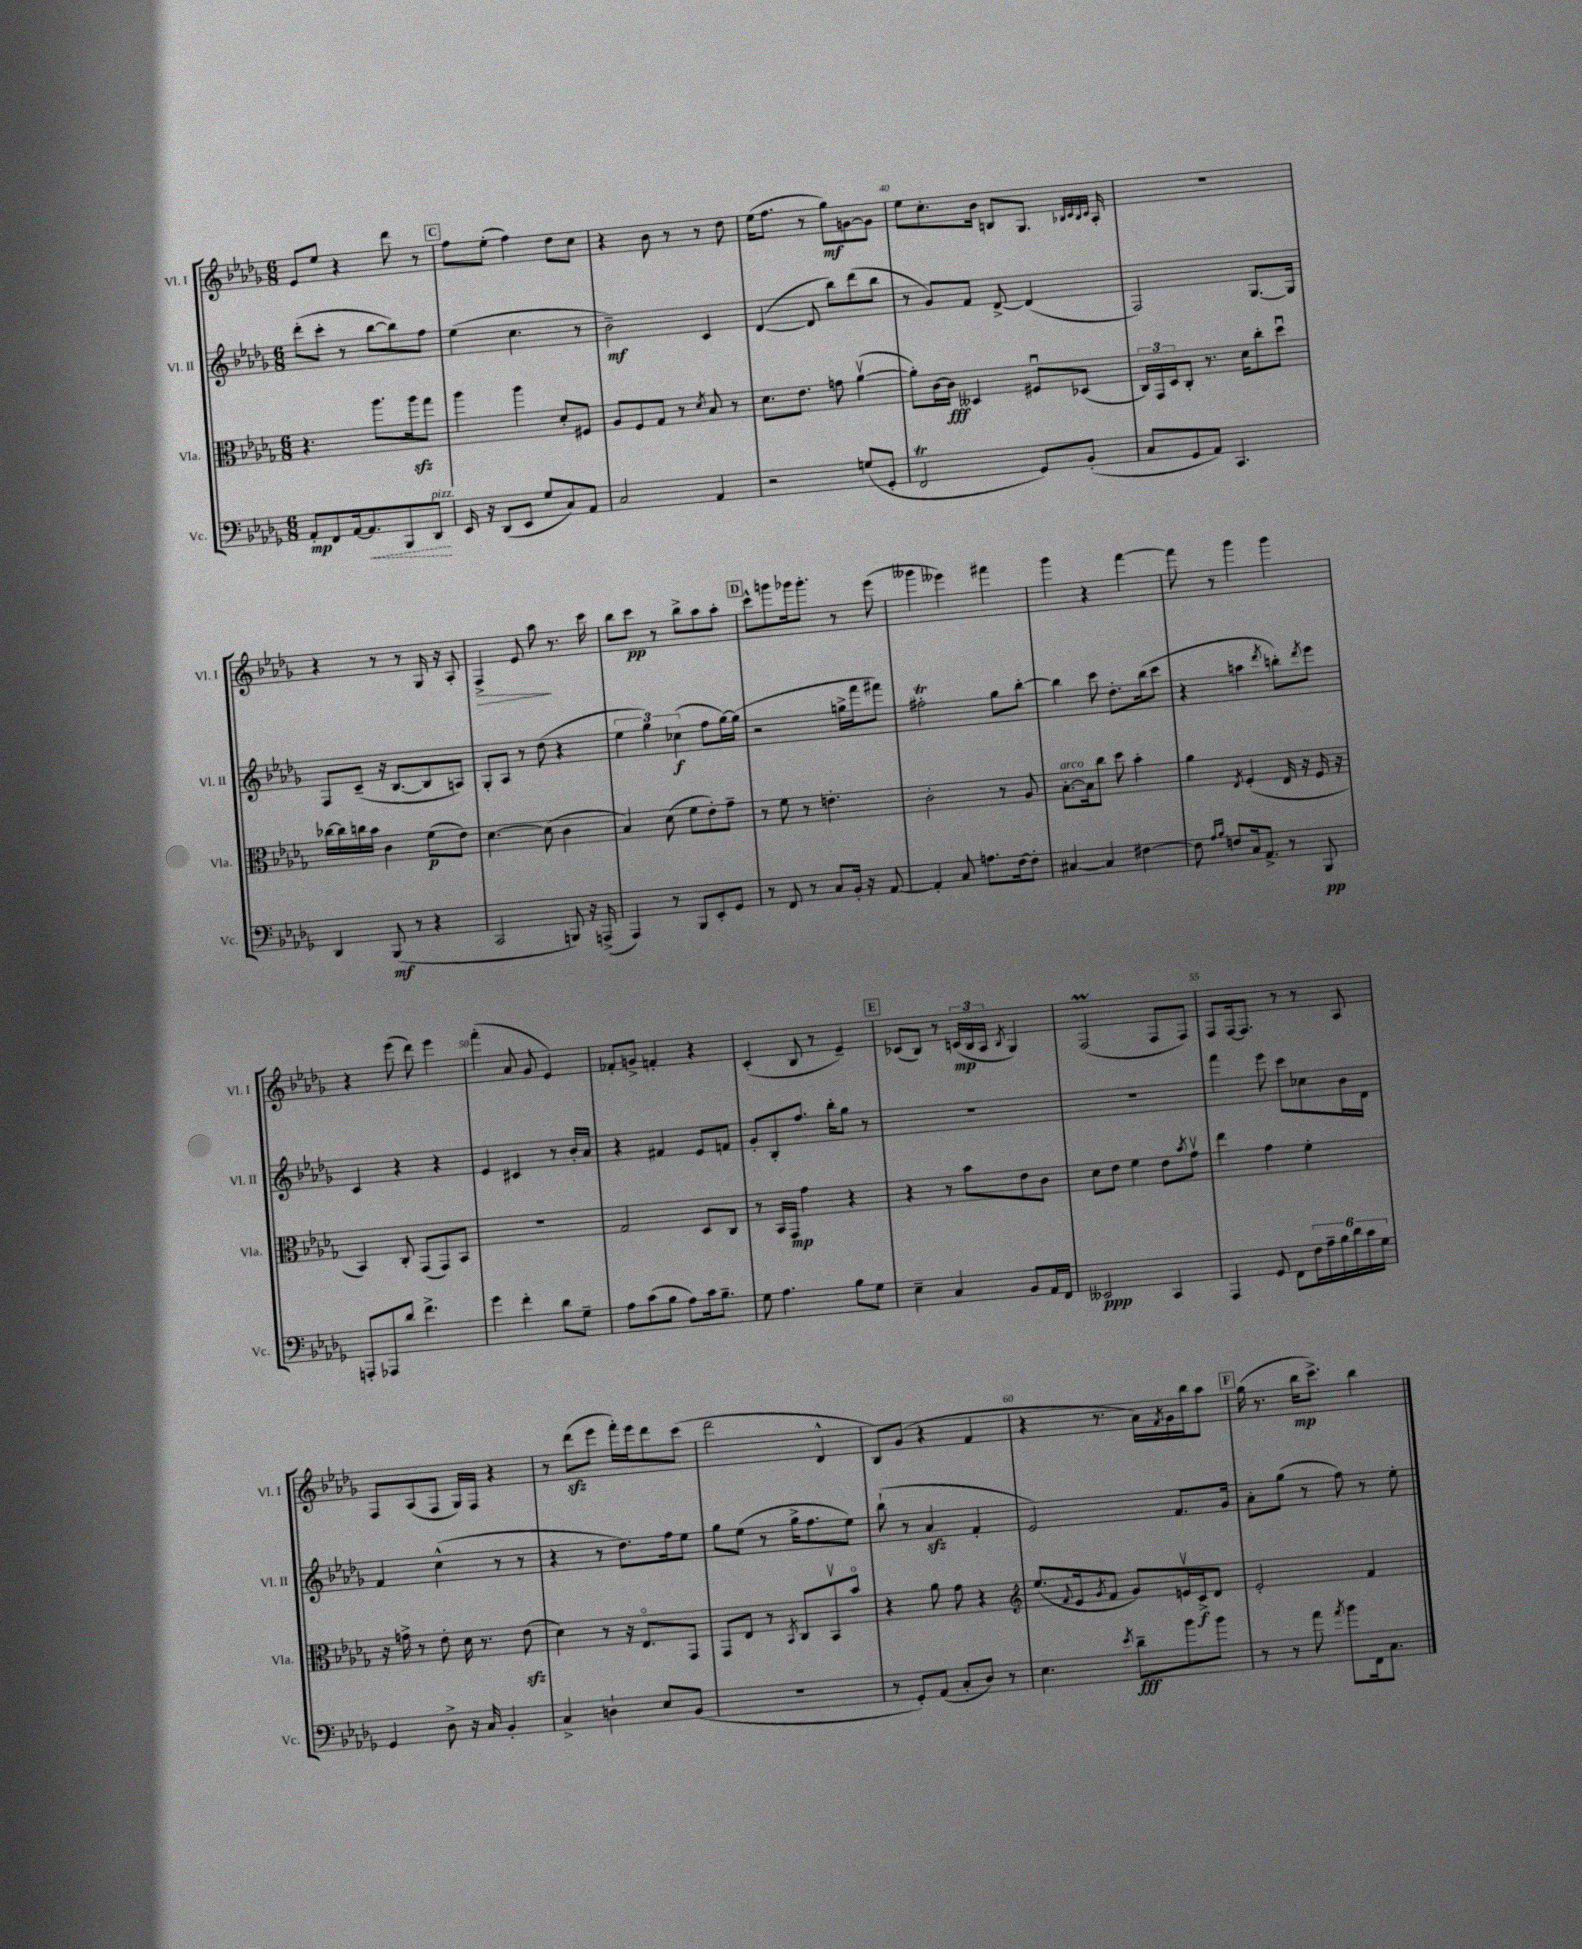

**kern	**dynam	**kern	**dynam	**kern	**dynam	**kern	**dynam
*part4	*part4	*part3	*part3	*part2	*part2	*part1	*part1
*staff4	*staff4	*staff3	*staff3	*staff2	*staff2	*staff1	*staff1
*I"Vc.	*	*I"Vla.	*	*I"Vl. II	*	*I"Vl. I	*
*I'Vc.	*	*I'Vla.	*	*I'Vl. II	*	*I'Vl. I	*
*clefF4	*	*clefC3	*	*clefG2	*	*clefG2	*
*k[b-e-a-d-g-]	*	*k[b-e-a-d-g-]	*	*k[b-e-a-d-g-]	*	*k[b-e-a-d-g-]	*
*M6/8	*	*M6/8	*	*M6/8	*	*M6/8	*
=36	=36	=36	=36	=36	=36	=36	=36
8AA-'/L	mp	4.r	.	(8ddd-'\L	.	8e-/L	.
8FF/	.	.	.	8ccc'\J	.	8ee-/J	.
[16AA-/k	.	.	.	8r	.	4r	.
!	!LO:HP:b	!	!	!	!	!	!
8.AA-/]	<	.	.	.	.	.	.
.	.	8.aa-\L	.	[8bb-\L	.	.	.
8BBB-/	.	.	.	8bb-\])	.	8ddd-\	.
.	.	16aa-zz\k	.	.	.	.	.
!LO:TX:a:i:t=pizz.	!	!	!	!	!	!	!
8DD-/J	.	8gg-\J	.	8ff\J	.	8r	.
.	[	.	.	.	.	.	.
!!LO:REH:place=s1:t=C
=37	=37	=37	=37	=37	=37	=37	=37
16EE-/	.	4aa-\	.	(4ee-\	.	8ff\L	.
16r	.	.	.	.	.	.	.
(8DD-/L	.	.	.	.	.	(8ee-'\J	.
8EE-/J	.	4aa-\	.	4.cc\	.	4ff\)	.
8G-/L	.	.	.	.	.	.	.
8C/)	.	8d-'/L	.	.	.	8dd-\L	.
8AA-/J	.	8F#X/J	.	8r	.	8cc\J	.
=38	=38	=38	=38	=38	=38	=38	=38
2C/	.	8A-/L	.	2b-~\)	mf	4r	.
.	.	8F/	.	.	.	.	.
.	.	8G-/J	.	.	.	8b-\	.
.	.	8r	.	.	.	8r	.
.	.	8qd-/	.	.	.	.	.
4AA-/	.	8B-/	.	4c/	.	8r	.
.	.	8r	.	.	.	8dd-\	.
=39	=39	=39	=39	=39	=39	=39	=39
2r	.	8.d-\L	.	([4d-/	.	(16ee-\KL	.
.	.	.	.	.	.	8.ff\J	.
.	.	8.e-\J	.	.	.	.	.
.	.	.	.	8d-/]	.	8r	.
.	.	8gn\	.	8bb-\L)	.	8gg-\L)	mf
(8Gn/L	.	([4a-v\	.	(8ddd-\	.	[8gn\	.
8GG-'/J	.	.	.	8bb-\J	.	8g\J]	.
=40	=40	=40	=40	=40	=40	=40	=40
2FFt/	.	8a-'\L])	.	8r	.	8ee-\L	.
.	.	[16c\L	.	8g-/L)	.	8.cc'\	.
.	.	16c\JJ]	fff	.	.	.	.
.	.	4D--X/	.	8f/J	.	.	.
.	.	.	.	.	.	16b-\Jk	.
.	.	.	.	[8d-^/	.	8Bn/L	.
8GG-/L)	.	8F#Xu/L	.	(4d-/]	.	8.G-/J	.
(8BB-'/J	.	(8D-X/J	.	.	.	.	.
.	.	.	.	.	.	32qqB-X/LLL	.
.	.	.	.	.	.	32qqc/	.
.	.	.	.	.	.	32qqB-/	.
.	.	.	.	.	.	32qqc/JJJ	.
.	.	.	.	.	.	16A-'/	.
=41	=41	=41	=41	=41	=41	=41	=41
8C/L	.	24C/LL)	.	2F/)	.	2.r	.
.	.	24GG-/	.	.	.	.	.
.	.	24D-/J	.	.	.	.	.
8GG-/	.	8C'/J	.	.	.	.	.
8AA-/J)	.	8.r	.	.	.	.	.
4.CC/	.	.	.	.	.	.	.
.	.	16d-\KL	.	.	.	.	.
.	.	8cc'\	.	[8.G-/L	.	.	.
.	.	8dd-u\J	.	.	.	.	.
.	.	.	.	16G-/Jk]	.	.	.
!!LO:LB:g=z
=42	=42	=42	=42	=42	=42	=42	=42
4DD-/	.	[16cc-X\LL	.	8F/L	.	4r	.
.	.	16cc-\]	.	.	.	.	.
.	.	16ccn\	.	(8c~/J	.	.	.
.	.	16b-\JJ	.	.	.	.	.
(8BBB-/	mf	4c\	.	16r	.	8r	.
.	.	.	.	[8.B-/L	.	.	.
8r	.	.	.	.	.	8r	.
4r	.	(8f\L	p	8B-/]	.	16G-/	.
.	.	.	.	.	.	16r	.
.	.	8e-\J)	.	8An/J)	.	8A-'/	.
=43	=43	=43	=43	=43	=43	=43	=43
!	!	!	!	!	!	!	!LO:HP:b
2CC/	.	[4.d-\	.	8G-'/L	.	4F^/	>
.	.	.	.	8A-/J	.	.	.
.	.	.	.	8r	.	8e-/	.
.	.	(8d-\]	.	(8dd-\	.	8aa-\	.
8BBBn/)	.	4c\	.	4r	.	8.r	]
16r	.	.	.	.	.	.	.
(16AAAn^/	.	.	.	.	.	16ccc\	.
=44	=44	=44	=44	=44	=44	=44	=44
4AAA-/)	.	4B-/)	.	6ee-\	.	8bb-\L	.
.	.	.	.	.	.	8ccc\J	pp
.	.	.	.	6gg-\)	.	.	.
8r	.	(8d-\	.	.	.	8r	.
.	.	.	.	(6cc-X\	f	.	.
8BBB-/L	.	8f\L	.	.	.	8bb-^\L	.
8EE-'/	.	8e-'\)	.	8ff\L	.	8aa-\	.
8GG-/J	.	8g-~\J	.	[16gg-\L)	.	8aa-'\J	.
.	.	.	.	(16gg-\JJ]	.	.	.
!!LO:REH:place=s1:t=D
=45	=45	=45	=45	=45	=45	=45	=45
8r	.	8r	.	2r	.	8ccc^^\L	.
8FF/	.	8f\	.	.	.	8gggn\	.
8r	.	8r	.	.	.	16ggg-X\k	.
.	.	.	.	.	.	8.ggg-'\J	.
8C/L	.	4.en'\	.	.	.	.	.
16BB-'/Jk	.	.	.	16ggn^\LL	.	8r	.
16r	.	.	.	16fff\J	.	.	.
[8AA-/	.	.	.	8fff#X\J)	.	(8eee-\	.
=46	=46	=46	=46	=46	=46	=46	=46
4AA-'/]	.	2c'\	.	2ff#Xt'\	.	4ggg--X\	.
8C/	.	.	.	.	.	4eee--X\)	.
8.An\L	.	.	.	.	.	.	.
.	.	8r	.	8gg-\L	.	4fff#X\	.
[16F\k	.	.	.	.	.	.	.
8F'\J]	.	8A-/	.	[8bb-'\J	.	.	.
=47	=47	=47	=47	=47	=47	=47	=47
!	!	!LO:TX:a:i:t=arco	!	!	!	!	!
[4C#X/	.	[8.B-'\L	.	4bb-\]	.	4ggg-\	.
.	.	16B-\k]	.	.	.	.	.
4C#/]	.	8cc\J	.	8ccc\	.	4r	.
.	.	8dd-\	.	8.dd-'\L	.	.	.
[4F#X\	.	4b-'\	.	.	.	[4fff\	.
.	.	.	.	(16bb-\k	.	.	.
.	.	.	.	8ccc\J	.	.	.
=48	=48	=48	=48	=48	=48	=48	=48
8F#\]	.	4a-\	.	4r	.	8fff\]	.
16qqA-/LL	.	.	.	.	.	.	.
16qqB-/JJ	.	.	.	.	.	.	.
8Fn/L	.	.	.	.	.	8r	.
.	.	8qE-/	.	.	.	.	.
16C/k	.	(4F'/	.	4aan\	.	4ggg-\	.
8.AA-^/J	.	.	.	.	.	.	.
.	.	.	.	8qddd-/	.	.	.
8r	.	16E-/	.	8bbn'\L)	.	4ggg-\	.
.	.	16r	.	.	.	.	.
.	.	.	.	8qddd-/	.	.	.
8BBB-/	pp	16F/	.	8eee-\J	.	.	.
.	.	16r	.	.	.	.	.
!!LO:LB:g=z
=49	=49	=49	=49	=49	=49	=49	=49
8AAAn'/L	.	4BB-/)	.	4c/	.	4r	.
8AAA-X/	.	.	.	.	.	.	.
8d-/J	.	8C'/	.	4r	.	(8eee-\	.
4.f^\	.	(8GG-/L	.	.	.	8ddd-\)	.
.	.	8GG-/)	.	4r	.	4eee-\	.
.	.	8BB-/J	.	.	.	.	.
=50	=50	=50	=50	=50	=50	=50	=50
4g-\	.	2.r	.	4e-/	.	(4fff'\	.
4f'\	.	.	.	4c#X/	.	8a-/	.
.	.	.	.	.	.	8g-/	.
8d-\L	.	.	.	8r	.	4e-/)	.
8G-~\J	.	.	.	16b-'/LL	.	.	.
.	.	.	.	16a-/JJ	.	.	.
=51	=51	=51	=51	=51	=51	=51	=51
8A-\L	.	2G-/	.	4r	.	8f-X'/L	.
(8c\	.	.	.	.	.	8gn^/J	.
8B-\J	.	.	.	4f#X/	.	4fn'/	.
8A-\L)	.	.	.	.	.	.	.
16c\k	.	8D-/L	.	8e-/L	.	4r	.
8.B-~\J	.	.	.	.	.	.	.
.	.	8C/J	.	8fn/J	.	.	.
=52	=52	=52	=52	=52	=52	=52	=52
8G-\	.	8r	.	8g-'/L	.	(4c'/	.
4.A-\	.	16BB-/LL	.	8B-'/	.	.	.
.	.	16GG-/JJ	mp	.	.	.	.
.	.	4g-\	.	8.ff/J	.	8B-/	.
.	.	.	.	.	.	8r	.
.	.	.	.	16bb-'\KL	.	.	.
8B-\L	.	4r	.	8gg-\J	.	4e-~/)	.
8G-\J	.	.	.	8r	.	.	.
!!LO:REH:place=s1:t=E
=53	=53	=53	=53	=53	=53	=53	=53
4E-~\	.	4r	.	2.r	.	(8c-X/L	.
.	.	.	.	.	.	8B-/J)	.
4C/	.	8r	.	.	.	8r	.
.	.	8b-\L	.	.	.	(24cn/LL	mp
.	.	.	.	.	.	24B-/	.
.	.	.	.	.	.	24A-/JJ	.
.	.	.	.	.	.	8qB-/	.
8BB-/L	.	8e-\	.	.	.	4G-/)	.
16AA-/L	.	8c\J	.	.	.	.	.
16FF/JJ	.	.	.	.	.	.	.
=54	=54	=54	=54	=54	=54	=54	=54
2EE--X/	ppp	8d-\L	.	2.r	.	(2Fm/	.
.	.	8e-\J	.	.	.	.	.
.	.	4f\	.	.	.	.	.
4CC/	.	8e-\L	.	.	.	8F/L	.
.	.	8qb-/	.	.	.	.	.
.	.	8g-v\J	.	.	.	8F/J)	.
=55	=55	=55	=55	=55	=55	=55	=55
4AAA-/	.	4ee-\	.	4fff\	.	8F/L	.
.	.	.	.	.	.	[16F/k	.
.	.	.	.	.	.	8.F/J]	.
8GG-/	.	4g-\	.	8eee-\	.	.	.
8FF\L	.	.	.	8ccc\L	.	8r	.
24F\L	.	4f'\	.	8cc-X\	.	8r	.
24A-~\	.	.	.	.	.	.	.
24B-\	.	.	.	.	.	.	.
24d-\	.	.	.	16b-\L	.	8A-/	.
24c\	.	.	.	.	.	.	.
.	.	.	.	16d-\JJ	.	.	.
24G-\JJ	.	.	.	.	.	.	.
!!LO:LB:g=z
=56	=56	=56	=56	=56	=56	=56	=56
4GG-/	.	16r	.	4f/	.	8F/L	.
.	.	16gn^\	.	.	.	.	.
.	.	8r	.	.	.	(8A-/	.
8D-^\	.	8e-'\	.	(4cc^^\	.	8F/J	.
16r	.	16d-\	.	.	.	16G-/LL)	.
16C/	.	8.r	.	.	.	16F/JJ	.
4BB-'/	.	.	.	8r	.	4r	.
.	.	(8e-zz\	.	8r	.	.	.
=57	=57	=57	=57	=57	=57	=57	=57
4C^/	.	4d-\)	.	4r	.	8r	.
.	.	.	.	.	.	(8ddd-zz\L	.
4Dn`\	.	8r	.	8r	.	8eee-\J	.
.	.	16r	.	8.dd-\L)	.	16fff'\LL)	.
.	.	8.E-/L	.	.	.	16eee-\J	.
8E-/L	.	.	.	.	.	8ddd-\	.
.	.	.	.	16ff\k	.	.	.
(8BB-/J	.	8GG-/J	.	8ee-\J	.	(8ccc\J	.
=58	=58	=58	=58	=58	=58	=58	=58
2.r	.	8GG-/L	.	8gg-\L	.	2ddd-\	.
.	.	8E-/J	.	(8ee-\J	.	.	.
.	.	8r	.	8r	.	.	.
.	.	8qBB-/	.	.	.	.	.
.	.	8C/L	.	16gg-^\KL	.	.	.
.	.	.	.	8.ff\	.	.	.
.	.	8BB-v/	.	.	.	4d-^^/	.
.	.	8b-/J	.	8ee-\J)	.	.	.
=59	=59	=59	=59	=59	=59	=59	=59
8r	.	4r	.	(8bb-`\	.	8B-/L)	.
8GG-'/L)	.	.	.	8r	.	(8g-/J	.
(8AA-/J	.	8a-\	.	4a-zz/	.	4r	.
8C'/L	.	8g-\	.	.	.	.	.
8D-/J)	.	4r	.	4f'/	.	4f/	.
8r	.	.	.	.	.	.	.
=60	=60	=60	=60	=60	=60	=60	=60
*	*	*clefG2	*	*	*	*	*
4.E-\	.	(8.ee-/L	.	2e-/)	.	4r	.
.	.	8qqf/	.	.	.	.	.
.	.	16e-/k	.	.	.	.	.
.	.	8qg-/	.	.	.	.	.
.	.	8f/J	.	.	.	8.r	.
8qe-/	.	.	.	.	.	.	.
8d-~\L	fff	8g-/L)	.	.	.	.	.
.	.	.	.	.	.	16a-\LL)	.
.	.	.	.	.	.	8qf/	.
8b-\	.	16env/L	.	8.f/L	.	16g-\	.
.	.	16c^/J	f	.	.	16bb-\J	.
8b-\J	.	8d-/J	.	.	.	8aa-\J	.
.	.	.	.	16g-/Jk	.	.	.
!!LO:REH:place=s1:t=F
=61	=61	=61	=61	=61	=61	=61	=61
8r	.	2e-'/	.	8a-'\L	.	(16gg-\	.
.	.	.	.	.	.	8.r	.
8r	.	.	.	(8gg-\J	.	.	.
8a-\	.	.	.	8r	.	16bb-\KL	mp
.	.	.	.	.	.	8.ccc^\J)	.
8qa-/	.	.	.	.	.	.	.
8b-\L	.	.	.	8ff\)	.	.	.
16FF\k	.	4f/	.	8r	.	4bb-\	.
8.C\J	.	.	.	.	.	.	.
.	.	.	.	8ee-'\	.	.	.
==	==	==	==	==	==	==	==
*-	*-	*-	*-	*-	*-	*-	*-
